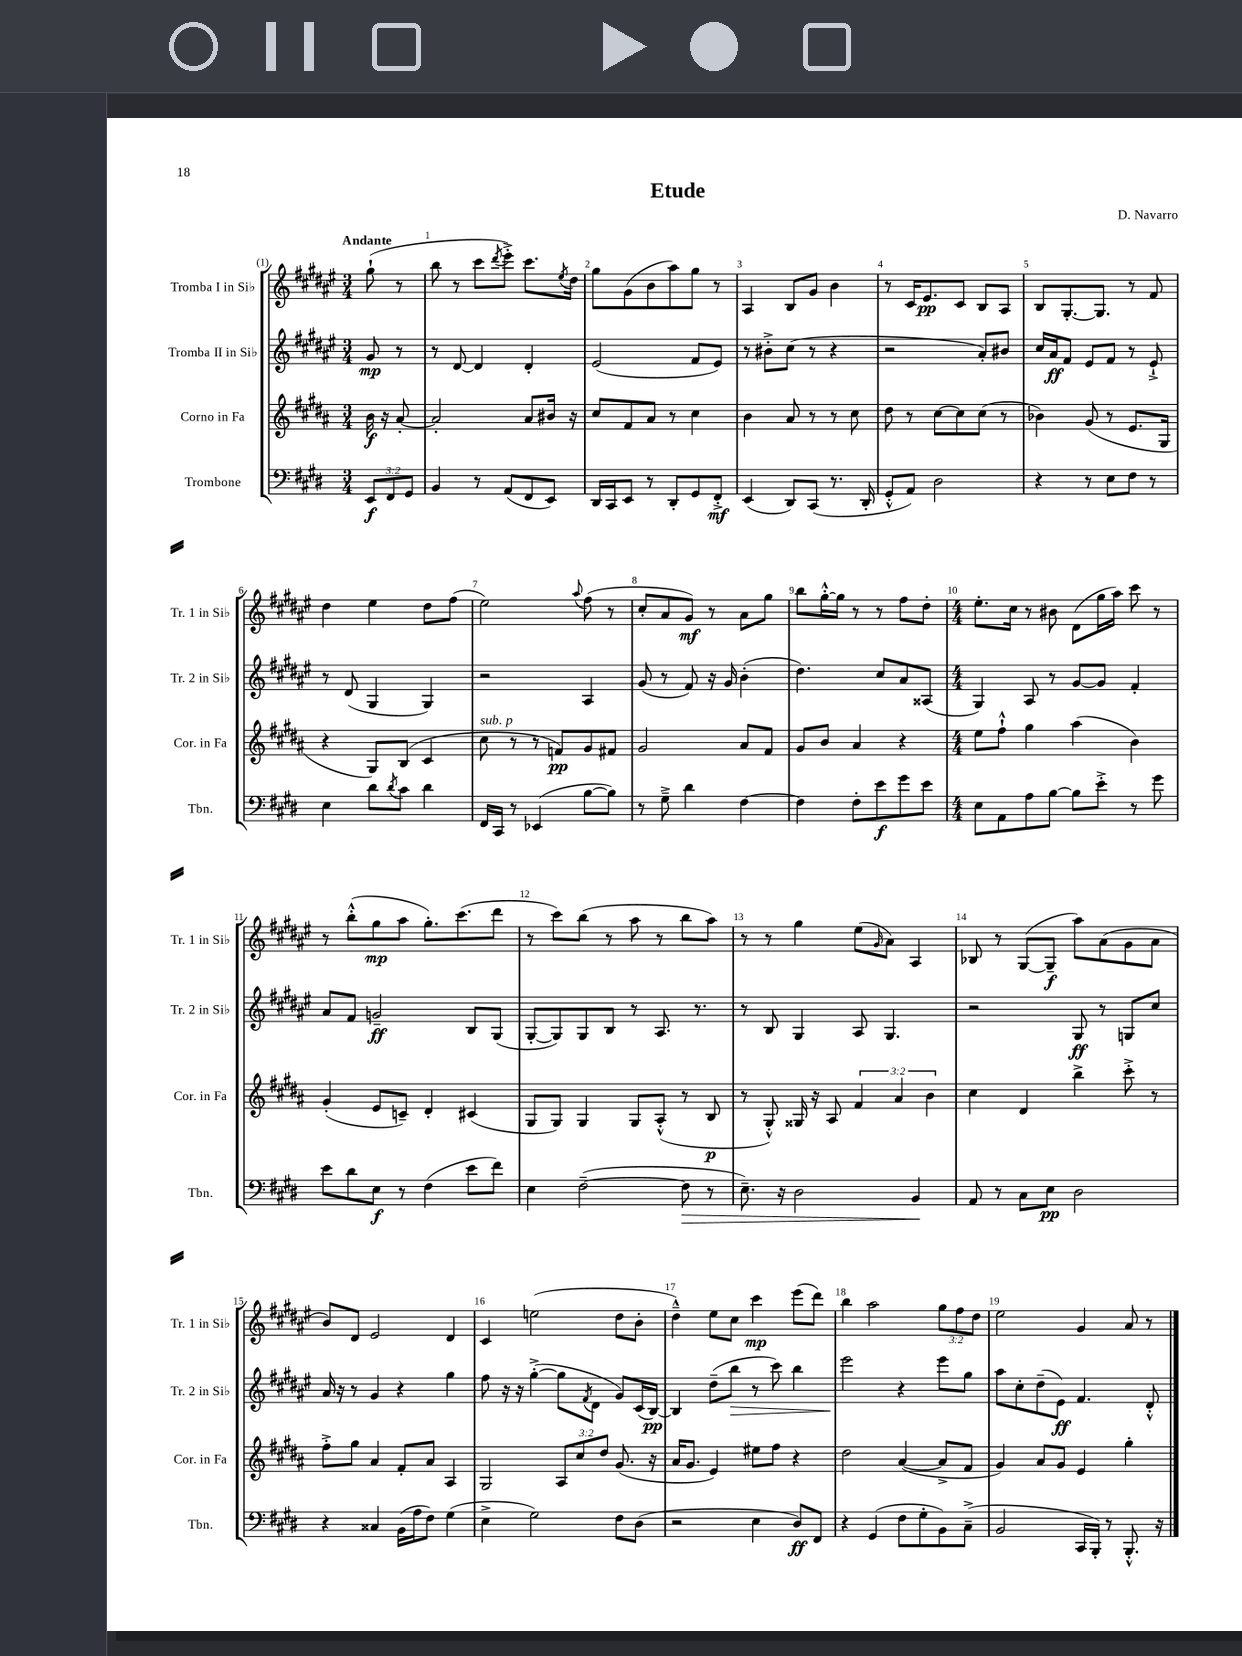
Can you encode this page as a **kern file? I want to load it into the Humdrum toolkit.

**kern	**dynam	**kern	**dynam	**kern	**dynam	**kern	**dynam
*part4	*part4	*part3	*part3	*part2	*part2	*part1	*part1
*staff4	*staff4	*staff3	*staff3	*staff2	*staff2	*staff1	*staff1
*I"Trombone	*	*I"Corno in Fa	*	*I"Tromba II in Si♭	*	*I"Tromba I in Si♭	*
*I'Tbn.	*	*I'Cor. in Fa	*	*I'Tr. 2 in Si♭	*	*I'Tr. 1 in Si♭	*
*clefF4	*	*clefG2	*	*clefG2	*	*clefG2	*
*k[f#c#g#d#]	*	*k[f#c#g#d#a#]	*	*k[f#c#g#d#a#e#]	*	*k[f#c#g#d#a#e#]	*
*M3/4	*	*M3/4	*	*M3/4	*	*M3/4	*
=	=	=	=	=	=	=	=
!	!	!	!	!	!	!LO:TX:a:B:t=Andante	!
12EE/L	f	16b\	f	8g#/	mp	(8gg#`\	.
.	.	16r	.	.	.	.	.
12FF#/	.	.	.	.	.	.	.
.	.	[8a#'/	.	8r	.	8r	.
12GG#/J	.	.	.	.	.	.	.
=1	=1	=1	=1	=1	=1	=1	=1
4BB/	.	2a#'/]	.	8r	.	8bb\	.
.	.	.	.	[8d#/	.	8r	.
8r	.	.	.	4d#/]	.	8ccc#\L	.
.	.	.	.	.	.	8qddd#/	.
(8AA/L	.	.	.	.	.	8eee#'^\J)	.
8FF#/	.	8a#/L	.	4d#'/	.	8.ccc#\L	.
8EE/J)	.	16b#X/Jk	.	.	.	.	.
.	.	.	.	.	.	8qee#/	.
.	.	16r	.	.	.	16dd#\Jk	.
=2	=2	=2	=2	=2	=2	=2	=2
16DD#/LL	.	8cc#/L	.	(2e#/	.	8gg#\L	.
16CC#/J	.	.	.	.	.	.	.
8EE/J	.	8f#/	.	.	.	(8g#\	.
8r	.	8a#/J	.	.	.	8b\	.
8DD#'/L	.	8r	.	.	.	8aa#\)	.
8GG#/	.	4cc#\	.	8f#/L	.	8gg#\J	.
8FF#'^/J	mf	.	.	8e#/J)	.	8r	.
=3	=3	=3	=3	=3	=3	=3	=3
(4EE/	.	4b\	.	8r	.	4A#/	.
.	.	.	.	8b#X'^\L	.	.	.
8DD#/L)	.	8a#/	.	(8cc#\J	.	8B/L	.
(8CC#/J	.	8r	.	8r	.	8g#/J	.
8.r	.	8r	.	4r	.	4b\	.
.	.	8cc#\	.	.	.	.	.
16DD#'/	.	.	.	.	.	.	.
=4	=4	=4	=4	=4	=4	=4	=4
8GG#'^^/L	.	8dd#\	.	2r	.	8r	.
8AA/J)	.	8r	.	.	.	16c#/KL	.
.	.	.	.	.	.	8.e#/	pp
2D#\	.	[8cc#\L	.	.	.	.	.
.	.	8cc#\]	.	.	.	8c#/J	.
.	.	(8cc#\J	.	8a#'/L)	.	8B/L	.
.	.	8r	.	8b#X/J	.	8A#/J	.
=5	=5	=5	=5	=5	=5	=5	=5
4r	.	4b-X\)	.	16cc#/LL	.	8B/L	.
.	.	.	.	16a#/J	ff	.	.
.	.	.	.	8f#/J	.	[8.G#'/	.
8r	.	(8g#/	.	8e#/L	.	.	.
.	.	.	.	.	.	8.G#/J]	.
8E\L	.	8r	.	8f#/J	.	.	.
8F#\J	.	8.e/L	.	8r	.	8r	.
8r	.	.	.	8e#`^/	.	8f#/	.
.	.	16G#/Jk	.	.	.	.	.
!!LO:LB:g=z
=6	=6	=6	=6	=6	=6	=6	=6
4E\	.	4r	.	8r	.	4dd#\	.
.	.	.	.	(8d#/	.	.	.
8d#\L	.	8G#/L)	.	4G#/	.	4ee#\	.
8qd#/	.	.	.	.	.	.	.
8c#\J	.	(8B/J	.	.	.	.	.
4d#\	.	4c#/	.	4G#/)	.	8dd#\L	.
.	.	.	.	.	.	(8ff#\J	.
=7	=7	=7	=7	=7	=7	=7	=7
!	!	!LO:TX:a:i:t=sub. p	!	!	!	!	!
16FF#/LL	.	8cc#\	.	2r	.	2ee#\)	.
16CC#/JJ	.	.	.	.	.	.	.
8r	.	8r	.	.	.	.	.
(4EE-X/	.	8r	.	.	.	.	.
.	.	8fn/L)	pp	.	.	.	.
.	.	.	.	.	.	8qqaa#/	.
[8B\L	.	8g#/	.	4A#/	.	(8ff#\	.
8B\J])	.	8f#X/J	.	.	.	8r	.
=8	=8	=8	=8	=8	=8	=8	=8
8r	.	2g#/	.	(8g#/	.	8cc#'/L	.
8G#~^\	.	.	.	8r	.	8a#/	.
4d#\	.	.	.	8f#/)	.	8g#/J)	mf
.	.	.	.	16r	.	8r	.
.	.	.	.	16g#/	.	.	.
[4F#\	.	8a#/L	.	(4b'\	.	8a#\L	.
.	.	8f#/J	.	.	.	8gg#\J	.
=9	=9	=9	=9	=9	=9	=9	=9
4F#\]	.	8g#/L	.	4.dd#\)	.	8bb\L	.
.	.	8b/J	.	.	.	[16gg#'^^\L	.
.	.	.	.	.	.	16gg#\JJ]	.
8F#'\L	.	4a#/	.	.	.	8r	.
8e\	f	.	.	8cc#/L	.	8r	.
8g#\	.	4r	.	8a#/	.	8ff#\L	.
8e\J	.	.	.	(8A##X/J	.	8dd#'\J	.
=10	=10	=10	=10	=10	=10	=10	=10
*M4/4	*	*M4/4	*	*M4/4	*	*M4/4	*
8E\L	.	8ee\L	.	4G#/)	.	8.ee#'\L	.
8AA\	.	8ff#`^^\J	.	.	.	.	.
.	.	.	.	.	.	16cc#\Jk	.
8A\	.	4gg#\	.	8A#/	.	8r	.
[8B\J	.	.	.	8r	.	8b#X\	.
8B\L]	.	(4aa#\	.	[8g#/L	.	(8d#\L	.
8e'^\J	.	.	.	8g#/J]	.	16gg#\L	.
.	.	.	.	.	.	16aa#\JJ)	.
8r	.	4b\)	.	4f#'/	.	8ccc#\	.
8g#\	.	.	.	.	.	8r	.
!!LO:LB:g=z
=11	=11	=11	=11	=11	=11	=11	=11
8e\L	.	(4g#'/	.	8a#/L	.	8r	.
8d#\	.	.	.	8f#/J	.	(8bb'^^\L	.
8E\J	f	8e/L	.	2gn~/	ff	8gg#\	mp
8r	.	8cn~/J)	.	.	.	8aa#\J	.
(4F#\	.	4d#'/	.	.	.	8.gg#'\L)	.
.	.	.	.	.	.	(8.ccc#\	.
8e\L	.	(4c#X/	.	8B/L	.	.	.
8f#\J)	.	.	.	(8G#/J	.	8ddd#\J	.
=12	=12	=12	=12	=12	=12	=12	=12
4E\	.	8G#/L	.	[8G#'/L	.	8r	.
.	.	8G#/J)	.	8G#/])	.	8ccc#\L)	.
([2F#~\	.	4G#/	.	8G#/	.	(8bb\J	.
.	.	.	.	8B/J	.	8r	.
.	.	8G#/L	.	8r	.	8aa#\	.
.	.	(8A#'^^/J	.	8.A#/	.	8r	.
!	!LO:HP:b	!	!	!	!	!	!
8F#\]	>	8r	.	.	.	8bb\L	.
.	.	.	.	8.r	.	.	.
8r	.	8B/	p	.	.	8aa#\J)	.
=13	=13	=13	=13	=13	=13	=13	=13
8.E~\)	.	8r	.	8r	.	8r	.
.	.	8G#'^^/)	.	8B/	.	8r	.
16r	.	.	.	.	.	.	.
2D#\	.	16G##X/	.	4G#/	.	4gg#\	.
.	.	16r	.	.	.	.	.
.	.	8A#/	.	.	.	.	.
.	.	6f#/	.	8A#/	.	(8ee#\L	.
.	.	.	.	.	.	16qqg#/	.
.	.	.	.	4.G#/	.	8a#\J)	.
.	.	6a#/	.	.	.	.	.
4BB/	.	.	.	.	.	4A#/	.
.	.	6b\	.	.	.	.	.
.	]	.	.	.	.	.	.
=14	=14	=14	=14	=14	=14	=14	=14
8AA/	.	4cc#\	.	2r	.	8B-X/	.
8r	.	.	.	.	.	8r	.
8C#\L	.	4d#/	.	.	.	([8G#/L	.
8E\J	pp	.	.	.	.	8G#~/J]	f
2D#\	.	4bb^\	.	8G#/	ff	8aa#\L)	.
.	.	.	.	8r	.	(8a#\	.
.	.	8ccc#'^\	.	8Gn/L	.	8g#\	.
.	.	8r	.	8cc#/J	.	8a#\J	.
!!LO:LB:g=z
=15	=15	=15	=15	=15	=15	=15	=15
4r	.	8ff#'^\L	.	16a#/	.	8b/L)	.
.	.	.	.	16r	.	.	.
.	.	8gg#\J	.	8r	.	8d#/J	.
4C##X/	.	4a#/	.	4g#/	.	2e#/	.
(16BB\LL	.	8f#'/L	.	4r	.	.	.
16A\J	.	.	.	.	.	.	.
8F#\J)	.	8a#/J	.	.	.	.	.
(4G#\	.	4A#/	.	4gg#\	.	4d#/	.
=16	=16	=16	=16	=16	=16	=16	=16
4E^\	.	2G#/	.	8ff#\	.	4c#/	.
.	.	.	.	16r	.	.	.
.	.	.	.	16r	.	.	.
2G#\)	.	.	.	([4gg#'^\	.	(2een\	.
.	.	12A#/L	.	8gg#\L]	.	.	.
.	.	12cc#/	.	.	.	.	.
.	.	.	.	8qf#/	.	.	.
.	.	.	.	8d#\J	.	.	.
.	.	12dd#/J	.	.	.	.	.
8F#\L	.	(8.g#/	.	8g#/L)	.	8dd#\L	.
(8D#\J	.	.	.	(16c#/L	.	8b'\J	.
.	.	16r	.	[16B/JJ)	pp	.	.
=17	=17	=17	=17	=17	=17	=17	=17
2r	.	16a#/KL	.	4B/]	.	4dd#~^^\)	.
.	.	8.g#/J	.	.	.	.	.
.	.	4e/)	.	(8dd#~\L	.	8ee#\L	.
!	!	!	!	!	!LO:HP:b	!	!
.	.	.	.	8bb\J	>	8cc#\J	.
4E\	.	8ee#X\L	.	8r	.	4ccc#\	mp
.	.	8ff#\J	.	8ccc#\)	.	.	.
8D#/L)	ff	4r	.	4bb\	.	(8eee#\L	.
8FF#/J	.	.	.	.	.	8ddd#\J)	.
=18	=18	=18	=18	=18	=18	=18	=18
4r	.	2dd#\	.	2eee#\	.	4bb\	.
(4GG#/	.	.	.	.	.	2aa#\	.
8F#\L	.	([4a#/	.	4r	]	.	.
8G#'\	.	.	.	.	.	.	.
8BB\)	.	8a#^/L]	.	8eee#\L	.	12gg#\L	.
.	.	.	.	.	.	12ff#\	.
(8C#~^\J	.	8f#/J	.	8gg#\J	.	.	.
.	.	.	.	.	.	12dd#\J	.
=19	=19	=19	=19	=19	=19	=19	=19
2BB/	.	4g#/)	.	8aa#\L	.	2ee#\	.
.	.	.	.	8cc#'\	.	.	.
.	.	8a#/L	.	(8dd#~\	.	.	.
.	.	8g#/J	.	8e#\J)	ff	.	.
16CC#/LL	.	4e/	.	4.f#/	.	4g#/	.
16BBB'/JJ)	.	.	.	.	.	.	.
8r	.	.	.	.	.	.	.
8.BBB'^^/	.	4gg#'\	.	.	.	8a#/	.
.	.	.	.	8d#'^^/	.	8r	.
16r	.	.	.	.	.	.	.
==	==	==	==	==	==	==	==
*-	*-	*-	*-	*-	*-	*-	*-
